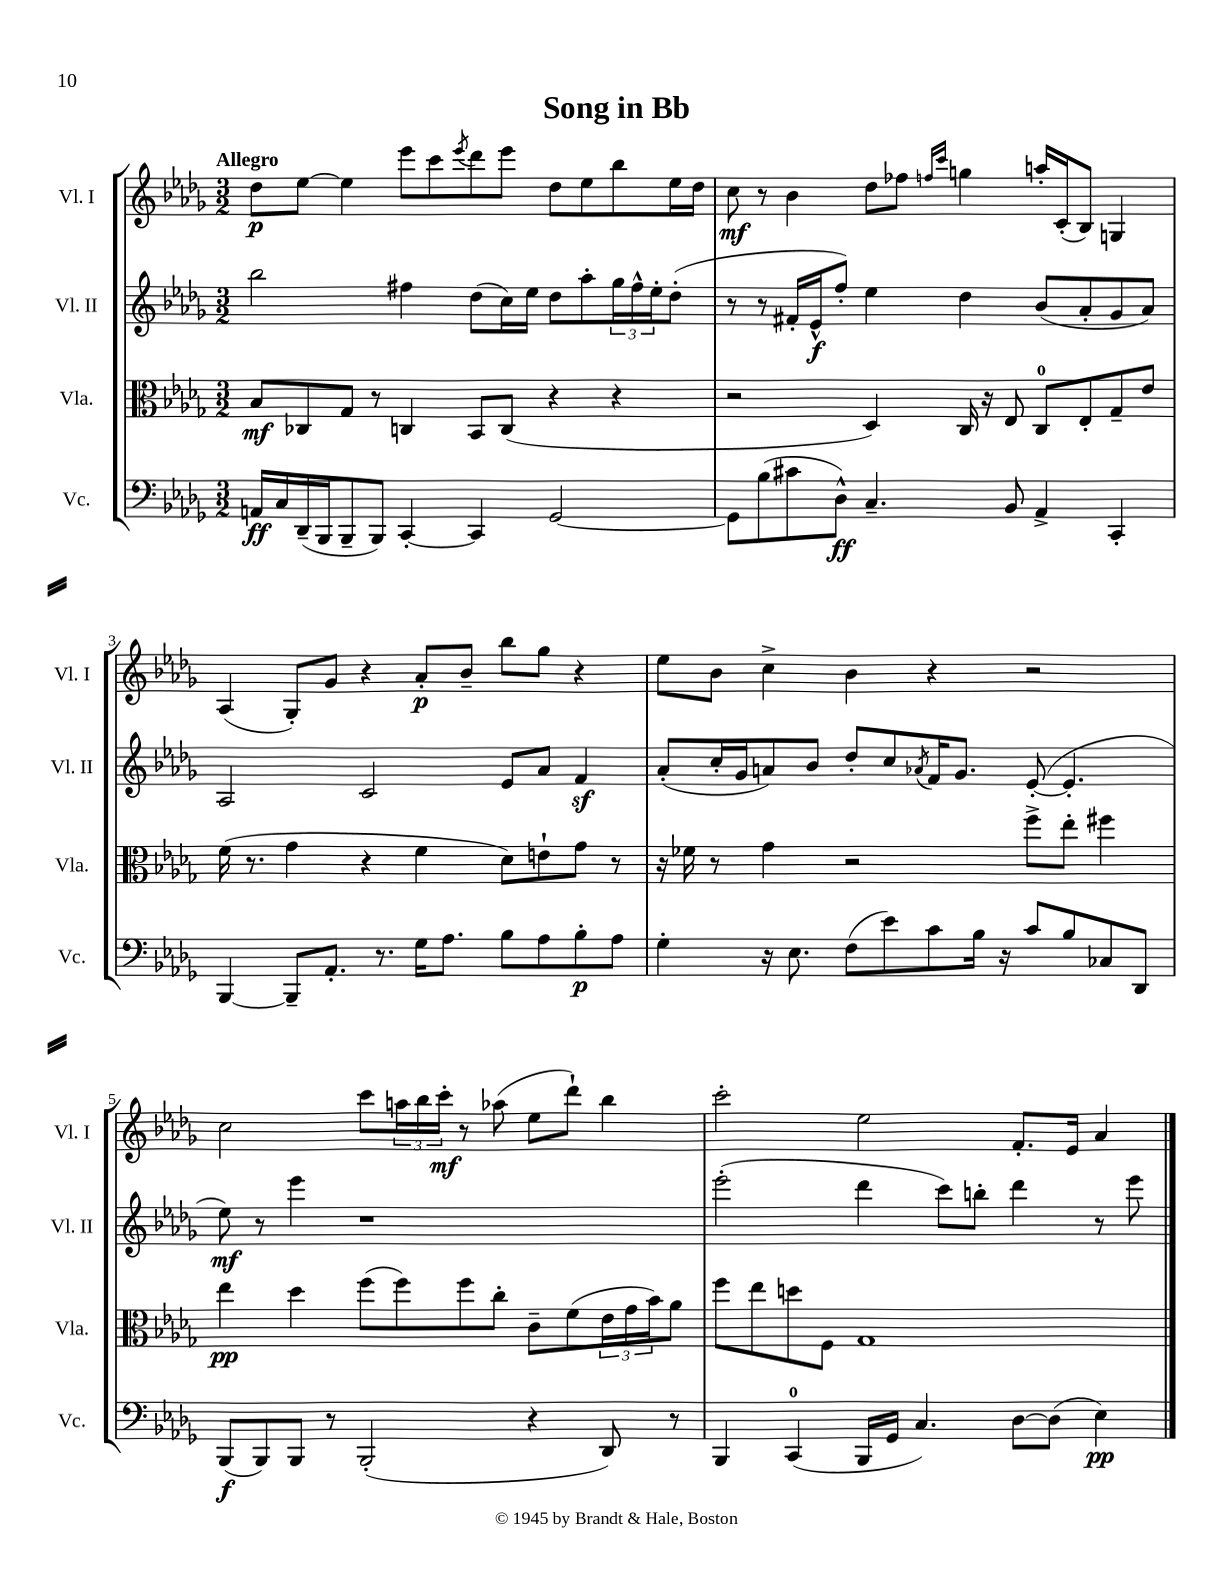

**kern	**dynam	**kern	**dynam	**kern	**dynam	**kern	**dynam
*part4	*part4	*part3	*part3	*part2	*part2	*part1	*part1
*staff4	*staff4	*staff3	*staff3	*staff2	*staff2	*staff1	*staff1
*I"Vc.	*	*I"Vla.	*	*I"Vl. II	*	*I"Vl. I	*
*I'Vc.	*	*I'Vla.	*	*I'Vl. II	*	*I'Vl. I	*
*clefF4	*	*clefC3	*	*clefG2	*	*clefG2	*
*k[b-e-a-d-g-]	*	*k[b-e-a-d-g-]	*	*k[b-e-a-d-g-]	*	*k[b-e-a-d-g-]	*
*M3/2	*	*M3/2	*	*M3/2	*	*M3/2	*
=1	=1	=1	=1	=1	=1	=1	=1
!	!	!	!	!	!	!LO:TX:a:B:t=Allegro	!
16AAn/LL	ff	8B-/L	mf	2bb-\	.	8dd-\L	p
16C/	.	.	.	.	.	.	.
(16DD-~/	.	8C-X/	.	.	.	[8ee-\J	.
16BBB-/J	.	.	.	.	.	.	.
8BBB-~/	.	8G-/J	.	.	.	4ee-\]	.
8BBB-/J)	.	8r	.	.	.	.	.
[4CC'/	.	4Cn/	.	4ff#X\	.	8eee-\L	.
.	.	.	.	.	.	8ccc\	.
.	.	.	.	.	.	8qeee-/	.
4CC/]	.	8BB-/L	.	(8dd-\L	.	8ddd-\	.
.	.	(8C/J	.	16cc\L)	.	8eee-\J	.
.	.	.	.	16ee-\JJ	.	.	.
[2GG-/	.	4r	.	8dd-\L	.	8dd-\L	.
.	.	.	.	8aa-'\	.	8ee-\	.
.	.	4r	.	24gg-\L	.	8bb-\	.
.	.	.	.	24ff#^^\	.	.	.
.	.	.	.	24ee-'\J	.	.	.
.	.	.	.	(8dd-'\J	.	16ee-\L	.
.	.	.	.	.	.	16dd-\JJ	.
=2	=2	=2	=2	=2	=2	=2	=2
8GG-\L]	.	2r	.	8r	.	8cc\	mf
(8B-\	.	.	.	8r	.	8r	.
8c#X\	.	.	.	16f#X'/LL	.	4b-\	.
.	.	.	.	16e-^^/J	f	.	.
8D-^^\J)	ff	.	.	8ff'/J)	.	.	.
4.C~/	.	4D-/)	.	4ee-\	.	8dd-\L	.
.	.	.	.	.	.	8ff-X\J	.
.	.	.	.	.	.	16qqffn/LL	.
.	.	.	.	.	.	16qqccc/JJ	.
.	.	16C/	.	4dd-\	.	4ggn\	.
.	.	16r	.	.	.	.	.
8BB-/	.	8E-/	.	.	.	.	.
4AA-^/	.	8C/L	.	(8b-/L	.	16aan'/LL	.
.	.	.	.	.	.	(16c'/J	.
.	.	8E-'/	.	8a-'/	.	8B-/J)	.
4CC'/	.	8G-~/	.	8g-/	.	4Gn/	.
.	.	8e-/J	.	8a-/J)	.	.	.
!!LO:LB:g=z
=3	=3	=3	=3	=3	=3	=3	=3
[4BBB-/	.	(16f\	.	2A-/	.	(4A-/	.
.	.	8.r	.	.	.	.	.
8BBB-~/L]	.	4g-\	.	.	.	8G-'/L)	.
8.AA-'/J	.	.	.	.	.	8g-/J	.
.	.	4r	.	2c/	.	4r	.
8.r	.	.	.	.	.	.	.
16G-\KL	.	4f\	.	.	.	8a-'/L	p
8.A-\J	.	.	.	.	.	.	.
.	.	.	.	.	.	8b-~/J	.
8B-\L	.	8d-\L)	.	8e-/L	.	8bb-\L	.
8A-\	.	8en`\	.	8a-/J	.	8gg-\J	.
8B-'\	p	8g-\J	.	4fz/	.	4r	.
8A-\J	.	8r	.	.	.	.	.
=4	=4	=4	=4	=4	=4	=4	=4
4G-'\	.	16r	.	(8a-'/L	.	8ee-\L	.
.	.	16f-X\	.	.	.	.	.
.	.	8r	.	16cc'/L	.	8b-\J	.
.	.	.	.	16g-/J	.	.	.
16r	.	4g-\	.	8an/)	.	4cc^\	.
8.E-\	.	.	.	.	.	.	.
.	.	.	.	8b-/J	.	.	.
(8F\L	.	2r	.	8dd-'/L	.	4b-\	.
8e-\)	.	.	.	8cc/	.	.	.
.	.	.	.	8qa-X/	.	.	.
8c\	.	.	.	16f/K	.	4r	.
.	.	.	.	8.g-/J	.	.	.
16B-\Jk	.	.	.	.	.	.	.
16r	.	.	.	.	.	.	.
8c/L	.	8ff^\L	.	([8e-'/	.	2r	.
8B-/	.	8ee-'\J	.	4.e-'/]	.	.	.
8C-X/	.	4ff#X\	.	.	.	.	.
8DD-/J	.	.	.	.	.	.	.
!!LO:LB:g=z
=5	=5	=5	=5	=5	=5	=5	=5
(8BBB-/L	f	4ee-\	pp	8ee-\)	mf	2cc\	.
8BBB-/)	.	.	.	8r	.	.	.
8BBB-/J	.	4dd-\	.	4eee-\	.	.	.
8r	.	.	.	.	.	.	.
(2BBB-'/	.	(8ff\L	.	1r	.	8ccc\L	.
.	.	8ff\)	.	.	.	24aan\L	.
.	.	.	.	.	.	24bb-\	.
.	.	.	.	.	.	24ccc'\JJ	mf
.	.	8ff\	.	.	.	8r	.
.	.	8cc'\J	.	.	.	(8aa-X\	.
4r	.	8c~\L	.	.	.	8ee-\L	.
.	.	(8f\	.	.	.	8ddd-`\J)	.
8DD-/)	.	24e-\L	.	.	.	4bb-\	.
.	.	24g-\	.	.	.	.	.
.	.	24b-\J)	.	.	.	.	.
8r	.	8a-\J	.	.	.	.	.
=6	=6	=6	=6	=6	=6	=6	=6
4BBB-/	.	8ff\L	.	(2eee-'\	.	2ccc'\	.
.	.	8ee-\	.	.	.	.	.
(4CC/	.	8ddn\	.	.	.	.	.
.	.	8F\J	.	.	.	.	.
16BBB-/LL	.	1G-	.	4ddd-\	.	2ee-\	.
16GG-/JJ	.	.	.	.	.	.	.
4.C/)	.	.	.	.	.	.	.
.	.	.	.	8ccc\L)	.	.	.
.	.	.	.	8bbn'\J	.	.	.
[8D-\L	.	.	.	4ddd-\	.	8.f'/L	.
(8D-\J]	.	.	.	.	.	.	.
.	.	.	.	.	.	16e-/Jk	.
4E-\)	pp	.	.	8r	.	4a-/	.
.	.	.	.	8eee-\	.	.	.
==	==	==	==	==	==	==	==
*-	*-	*-	*-	*-	*-	*-	*-
